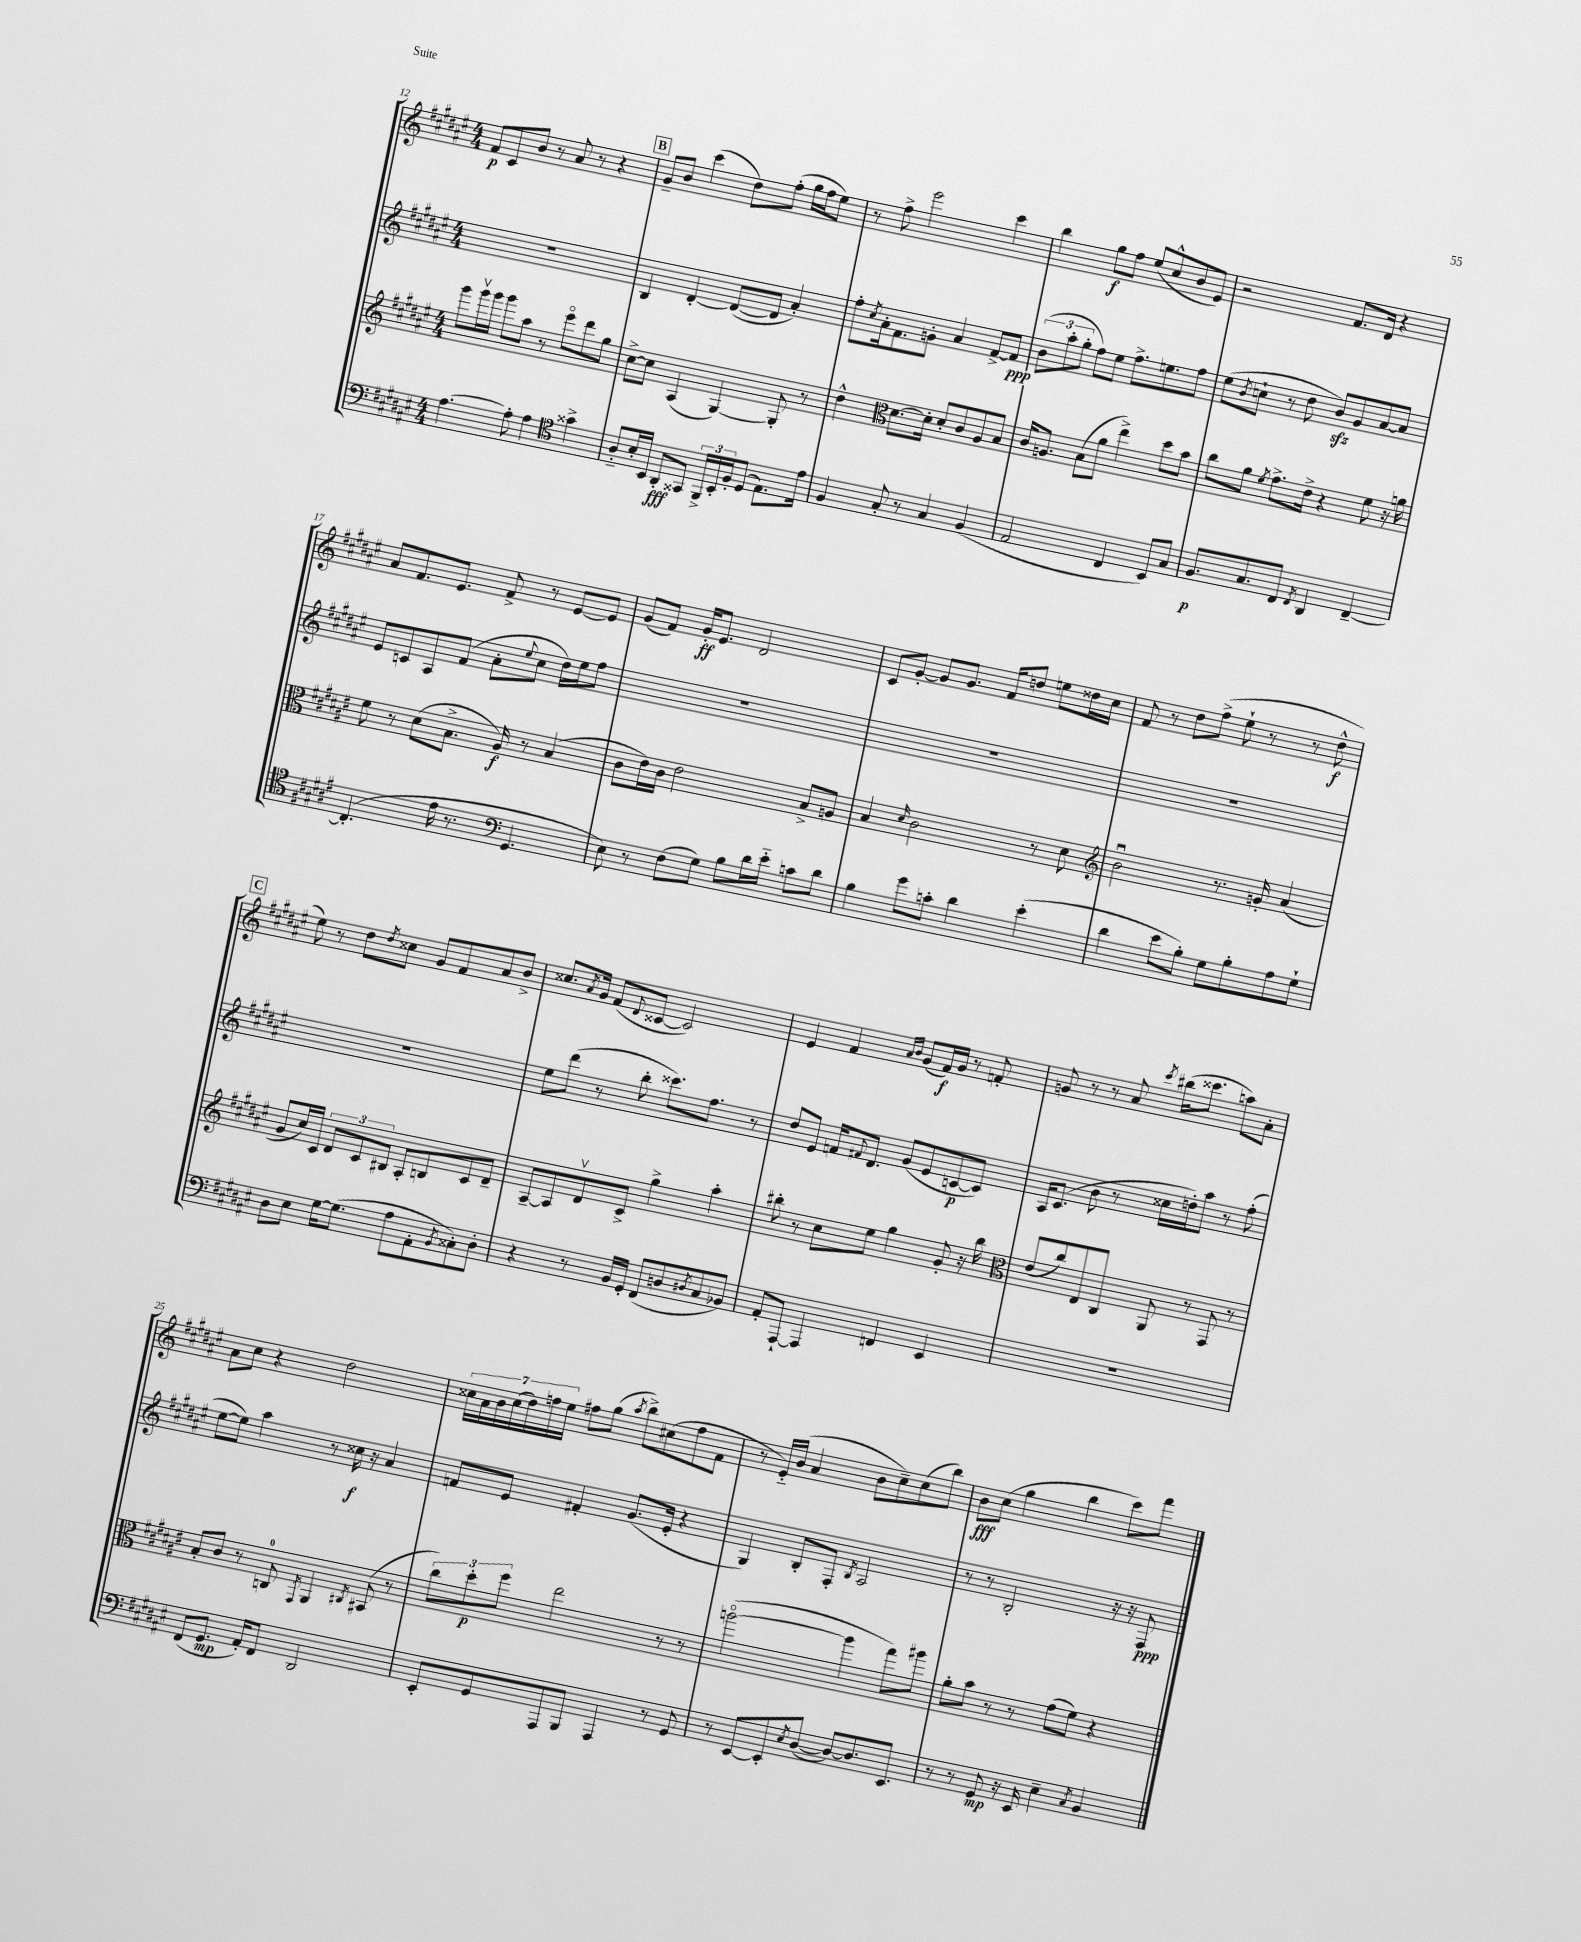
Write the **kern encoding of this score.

**kern	**dynam	**kern	**dynam	**kern	**dynam	**kern	**dynam
*part4	*part4	*part3	*part3	*part2	*part2	*part1	*part1
*staff4	*staff4	*staff3	*staff3	*staff2	*staff2	*staff1	*staff1
*clefF4	*	*clefG2	*	*clefG2	*	*clefG2	*
*k[f#c#g#d#a#e#]	*	*k[f#c#g#d#a#e#]	*	*k[f#c#g#d#a#e#]	*	*k[f#c#g#d#a#e#]	*
*M4/4	*	*M4/4	*	*M4/4	*	*M4/4	*
=12	=12	=12	=12	=12	=12	=12	=12
[4.A#\	.	8ggg#\L	.	1r	.	8f#/L	p
.	.	16ggg#v\L	.	.	.	8c#/	.
.	.	16ggg#\JJ	.	.	.	.	.
.	.	8ggg#\L	.	.	.	8b/J	.
8A#'\]	.	8aa#\J	.	.	.	8r	.
4A#\	.	8r	.	.	.	8a#/	.
.	.	8eee#\L	.	.	.	8r	.
*clefC4	*	*	*	*	*	*	*
4g##X^\	.	8ddd#\	.	.	.	4r	.
.	.	8gg#\J	.	.	.	.	.
!!LO:REH:place=s1:t=B
=13	=13	=13	=13	=13	=13	=13	=13
8A#/L	.	[8cc#^\L	.	4B/	.	8g#~/L	.
16B'/L	.	8cc#\J]	.	.	.	8b/J	.
16BB/JJ	.	.	.	.	.	.	.
8AA#'/L	fff	(4A#/	.	[4d#'/	.	(4ccc#\	.
8GG##X/J	.	.	.	.	.	.	.
24FF#^/LL	.	[4G#/)	.	(8d#/L_	.	8dd#\L)	.
24BB'/	.	.	.	.	.	.	.
24F#'/J	.	.	.	.	.	.	.
(8D#/J	.	.	.	8d#/J]	.	(8ff#'\J	.
8.E#\L)	.	8G#'/]	.	4a#'/)	.	16gg#\LL	.
.	.	.	.	.	.	16ff#\J	.
.	.	8r	.	.	.	8ee#\J)	.
16e#\Jk	.	.	.	.	.	.	.
=14	=14	=14	=14	=14	=14	=14	=14
4F#/	.	4dd#^^\	.	8ff#'\L	.	8r	.
.	.	.	.	8qcc#/	.	.	.
.	.	.	.	16a#'\k	.	8ff#^\	.
.	.	.	.	8.f#\	.	.	.
*	*	*clefC3	*	*	*	*	*
8G#'/	.	[8.d#\L	.	.	.	2eee#\	.
8r	.	.	.	8gn'\J	.	.	.
.	.	16d#'\Jk]	.	.	.	.	.
4G#/	.	8d#'/L	.	4a#/	.	.	.
.	.	8c#/	.	.	.	.	.
(4F#/	.	8A#/	.	[8f#^/L	.	4ccc#\	.
.	.	8B/J	.	8f#/J]	ppp	.	.
=15	=15	=15	=15	=15	=15	=15	=15
2E#/	.	16c#/KL	.	(12b\L	.	4bb\	.
.	.	8.An/J	.	.	.	.	.
.	.	.	.	12aa#'\	.	.	.
.	.	.	.	12gg#'\J	.	.	.
.	.	(8B\L	.	8ff#\L)	.	8gg#\L	f
.	.	8a#\J	.	8ee#\J	.	8ff#\J	.
4C#/	.	4ee#^\)	.	8.ff#^\L	.	(8ee#/L	.
.	.	.	.	.	.	8cc#^^/	.
.	.	.	.	8.een\	.	.	.
8BB/L)	.	8dd#\L	.	.	.	8b/	.
8G#/J	.	8b\J	.	8ff#\J	.	8e#/J)	.
=16	=16	=16	=16	=16	=16	=16	=16
8.F#/L	p	8cc#\L	.	(8ee#\L	.	2r	.
.	.	.	.	8qb/	.	.	.
.	.	8a#\J	.	8ccn`\J	.	.	.
8.G#/	.	.	.	.	.	.	.
.	.	8qf#/	.	.	.	.	.
.	.	8.g#^\L	.	8r	.	.	.
8C#/J	.	.	.	8dd#\	.	.	.
.	.	16e#^\Jk	.	.	.	.	.
8qC#/	.	.	.	.	.	.	.
4AA#/	.	4r	.	8bzz/L)	.	8.f#/L	.
.	.	.	.	8g#/	.	.	.
.	.	.	.	.	.	16d#/Jk	.
[4C#~/	.	8f#\	.	[8a#/	.	4r	.
.	.	16r	.	8a#/J]	.	.	.
.	.	16an\	.	.	.	.	.
!!LO:LB:g=z
=17	=17	=17	=17	=17	=17	=17	=17
(4.C#'/]	.	8f#\	.	8e#/L	.	8a#/L	.
.	.	8r	.	8cn/	.	8.f#/	.
.	.	(8d#\L	.	8A#/	.	.	.
.	.	.	.	.	.	8.e#/J	.
16e#\	.	8.B^\J	.	(8f#/J	.	.	.
8.r	.	.	.	.	.	.	.
.	.	.	.	8a#'\L	.	8f#^/	.
.	.	16A#/)	f	.	.	.	.
*clefF4	*	*	*	*	*	*	*
.	.	.	.	8qqee#/	.	.	.
4.GG#/	.	8r	.	8cc#\J	.	8r	.
.	.	(4B/	.	16dd#\LL)	.	[8e#/L	.
.	.	.	.	16ee#\J	.	.	.
.	.	.	.	8ff#\J	.	8e#/J]	.
=18	=18	=18	=18	=18	=18	=18	=18
8E#\)	.	8c#\L	.	1r	.	(8g#/L	.
8r	.	16e#\L)	.	.	.	8f#/J)	.
.	.	16c#\JJ	.	.	.	.	.
(8F#\L	.	2e#\	.	.	.	16g#'/KL	ff
.	.	.	.	.	.	8.e#/J	.
8G#\J)	.	.	.	.	.	.	.
8B\L	.	.	.	.	.	2d#/	.
16d#\L	.	.	.	.	.	.	.
16e#\JJ	.	.	.	.	.	.	.
8cn\L	.	8B^/L	.	.	.	.	.
8d#\J	.	8An/J	.	.	.	.	.
=19	=19	=19	=19	=19	=19	=19	=19
4B\	.	4B/	.	1r	.	8c#/L	.
.	.	.	.	.	.	[8g#'/J	.
.	.	16qqd#/	.	.	.	.	.
8g#\L	.	2c#\	.	.	.	8g#/L]	.
8cn'\J	.	.	.	.	.	8.g#/J	.
4d#\	.	.	.	.	.	.	.
.	.	.	.	.	.	16f#/KL	.
.	.	.	.	.	.	8ddn/J	.
(4e#'\	.	8r	.	.	.	8een\L	.
.	.	8d#\	.	.	.	16dd##X\L	.
.	.	.	.	.	.	16cc#\JJ	.
=20	=20	=20	=20	=20	=20	=20	=20
*	*	*clefG2	*	*	*	*	*
4d#\	.	2bu\	.	1r	.	8f#/	.
.	.	.	.	.	.	8r	.
8e#\L	.	.	.	.	.	8dd#\L	.
8B'\J)	.	.	.	.	.	(8ff#^\J	.
8G#\L	.	8.r	.	.	.	8ee#`\	.
8B'\	.	.	.	.	.	8r	.
.	.	16gn'/	.	.	.	.	.
8A#\	.	(4a#/	.	.	.	8r	.
8G#`\J	.	.	.	.	.	8dd#^^\	f
!!LO:LB:g=z
!!LO:REH:place=s1:t=C
=21	=21	=21	=21	=21	=21	=21	=21
8D#\L	.	8g#/L	.	1r	.	8ee#\)	.
8E#\J	.	16cc#/L)	.	.	.	8r	.
.	.	16c#/JJ	.	.	.	.	.
[16G#\KL	.	12d#/L	.	.	.	8dd#\L	.
(8.G#\J]	.	.	.	.	.	.	.
.	.	12c#/	.	.	.	.	.
.	.	.	.	.	.	8qdd#/	.
.	.	.	.	.	.	8cc##X\J	.
.	.	12B#X/J	.	.	.	.	.
8A#\L	.	8A#'/L	.	.	.	8g#/L	.
8AA#'\	.	8Bn/	.	.	.	8f#/	.
8qBB/	.	.	.	.	.	.	.
8C##X'\)	.	8c#/	.	.	.	8a#/	.
8D#'\J	.	8d#~/J	.	.	.	8b^/J	.
=22	=22	=22	=22	=22	=22	=22	=22
4r	.	[8A#~/L	.	8ee#\L	.	8.cc##X/L	.
.	.	8A#/]	.	(8ddd#\J	.	.	.
.	.	.	.	.	.	8qa#/	.
.	.	.	.	.	.	16g#/Jk	.
8r	.	8d#v/	.	8r	.	(8f#/L	.
.	.	.	.	.	.	8qqd#/	.
16BB/LL	.	8c#^/J	.	8bb'\	.	[8c##X/J	.
16GG#'/JJ	.	.	.	.	.	.	.
(8FF#/L	.	4gg#^\	.	8.ccc##X\L)	.	2c##/])	.
8Dn/	.	.	.	.	.	.	.
.	.	.	.	8.ff#\J	.	.	.
8qD#X/	.	.	.	.	.	.	.
8C#/	.	4aa#'\	.	.	.	.	.
8BB-X/J)	.	.	.	8r	.	.	.
=23	=23	=23	=23	=23	=23	=23	=23
8AA#'/L	.	8bb#X'\	.	8dd#/L	.	4e#/	.
[8AAA#`/J	.	8r	.	8e#/J	.	.	.
4AAA#/]	.	8cc#\L	.	16fn/KL	.	4f#/	.
.	.	.	.	8qqf#X/	.	.	.
.	.	.	.	8.d#/J	.	.	.
.	.	8ee#\J	.	.	.	.	.
.	.	.	.	.	.	16qqa#/LL	.
.	.	.	.	.	.	16qqb/JJ	.
4FFn/	.	4gg#\	.	(8g#/L	.	(8g#/L	.
.	.	.	.	8e#/	.	16f#/L)	f
.	.	.	.	.	.	16g#/JJ	.
4EE#/	.	8g#'/	.	[8cn/	p	8r	.
.	.	16r	.	8c/J])	.	8fn'/	.
.	.	16bb#\	.	.	.	.	.
=24	=24	=24	=24	=24	=24	=24	=24
*	*	*clefC3	*	*	*	*	*
1r	.	(8e#/L	.	16A#/KL	.	8gn/	.
.	.	.	.	(8.c#/J	.	.	.
.	.	8cc#/)	.	.	.	8r	.
.	.	8E#/	.	8b\	.	8r	.
.	.	8C#/J	.	8r	.	8a#/	.
.	.	.	.	.	.	8qccc#/	.
.	.	8AA#/	.	16cc##X\LL	.	(16bb#X\KL	.
.	.	.	.	16ddn'\J)	.	8.ccc##X\J	.
.	.	8r	.	8aa#\J	.	.	.
.	.	8GG#/	.	8r	.	8aan\L)	.
.	.	8r	.	(8ff#'\	.	8a#'\J	.
!!LO:LB:g=z
=25	=25	=25	=25	=25	=25	=25	=25
(8FF#/L	.	8B'/L	.	[8ee#\L	.	8a#\L	.
8.GG#/J	mp	8c#/J	.	8ee#\J])	.	8cc#\J	.
.	.	8r	.	4aa#\	.	4r	.
16AA#'/KL)	.	.	.	.	.	.	.
8FF#/J	.	8Cn/	.	.	.	.	.
.	.	8qGG#/	.	.	.	.	.
2DD#/	.	4AA#/	.	8r	.	2dd#\	.
.	.	.	.	16cc##X\	f	.	.
.	.	.	.	16r	.	.	.
.	.	8qC#X/	.	.	.	.	.
.	.	(8BB#X/	.	4a#/	.	.	.
.	.	8r	.	.	.	.	.
=26	=26	=26	=26	=26	=26	=26	=26
8EE#'/L	.	12cc#\L)	.	8fn/L	.	28cc##X\LL	.
.	.	.	.	.	.	28a#\	.
.	.	.	.	.	.	28b\	.
.	.	12dd#'\	p	.	.	.	.
.	.	.	.	.	.	(28cc##\	.
8GG#/	.	.	.	8e#/J	.	.	.
.	.	.	.	.	.	28dd#\)	.
.	.	12ff#\J	.	.	.	.	.
.	.	.	.	.	.	28ffn\	.
.	.	.	.	.	.	28ee#\JJ	.
8AAA#/	.	2ee#\	.	4f#X'/	.	8ff#X\L	.
8BBB/J	.	.	.	.	.	(8gg#\J	.
.	.	.	.	.	.	8qaa#/	.
4AAA#/	.	.	.	(8.g#/L	.	8bb^\L)	.
.	.	.	.	.	.	(8cc#X\	.
.	.	.	.	16e#'/Jk	.	.	.
8r	.	8r	.	4r	.	8ff#\	.
8GG#/	.	8r	.	.	.	8f#\J	.
=27	=27	=27	=27	=27	=27	=27	=27
8r	.	([2aan\	.	4G#/)	.	8r	.
[8EE#/L	.	.	.	.	.	16e#/LL)	.
.	.	.	.	.	.	(16b/JJ	.
8EE#'/]	.	.	.	8B'/L	.	4a#/	.
8qE#/	.	.	.	.	.	.	.
([8D#/J	.	.	.	8F#'/J	.	.	.
.	.	.	.	8qB/	.	.	.
8D#/L_)	.	4aa\]	.	2A#/	.	8b\L	.
8.D#/]	.	.	.	.	.	8cc#~\)	.
.	.	8gg#\L)	.	.	.	(8cc#\	.
8.EE#/J	.	.	.	.	.	.	.
.	.	8aa#X\J	.	.	.	8bb\J)	.
=28	=28	=28	=28	=28	=28	=28	=28
8r	.	8a#'\L	.	8r	.	8b\L	fff
8r	.	8b\J	.	8r	.	(8cc#\J	.
8GG#/	mp	8r	.	2B'/	.	4gg#\	.
16r	.	8r	.	.	.	.	.
16EE#/	.	.	.	.	.	.	.
4E#~\	.	(8g#\L	.	.	.	4bb\	.
.	.	8f#\J)	.	.	.	.	.
8qC#/	.	.	.	.	.	.	.
4BB/	.	4r	.	16r	.	8ccc#\L)	.
.	.	.	.	16r	.	.	.
.	.	.	.	8F#/	ppp	8fff#\J	.
==	==	==	==	==	==	==	==
*-	*-	*-	*-	*-	*-	*-	*-
